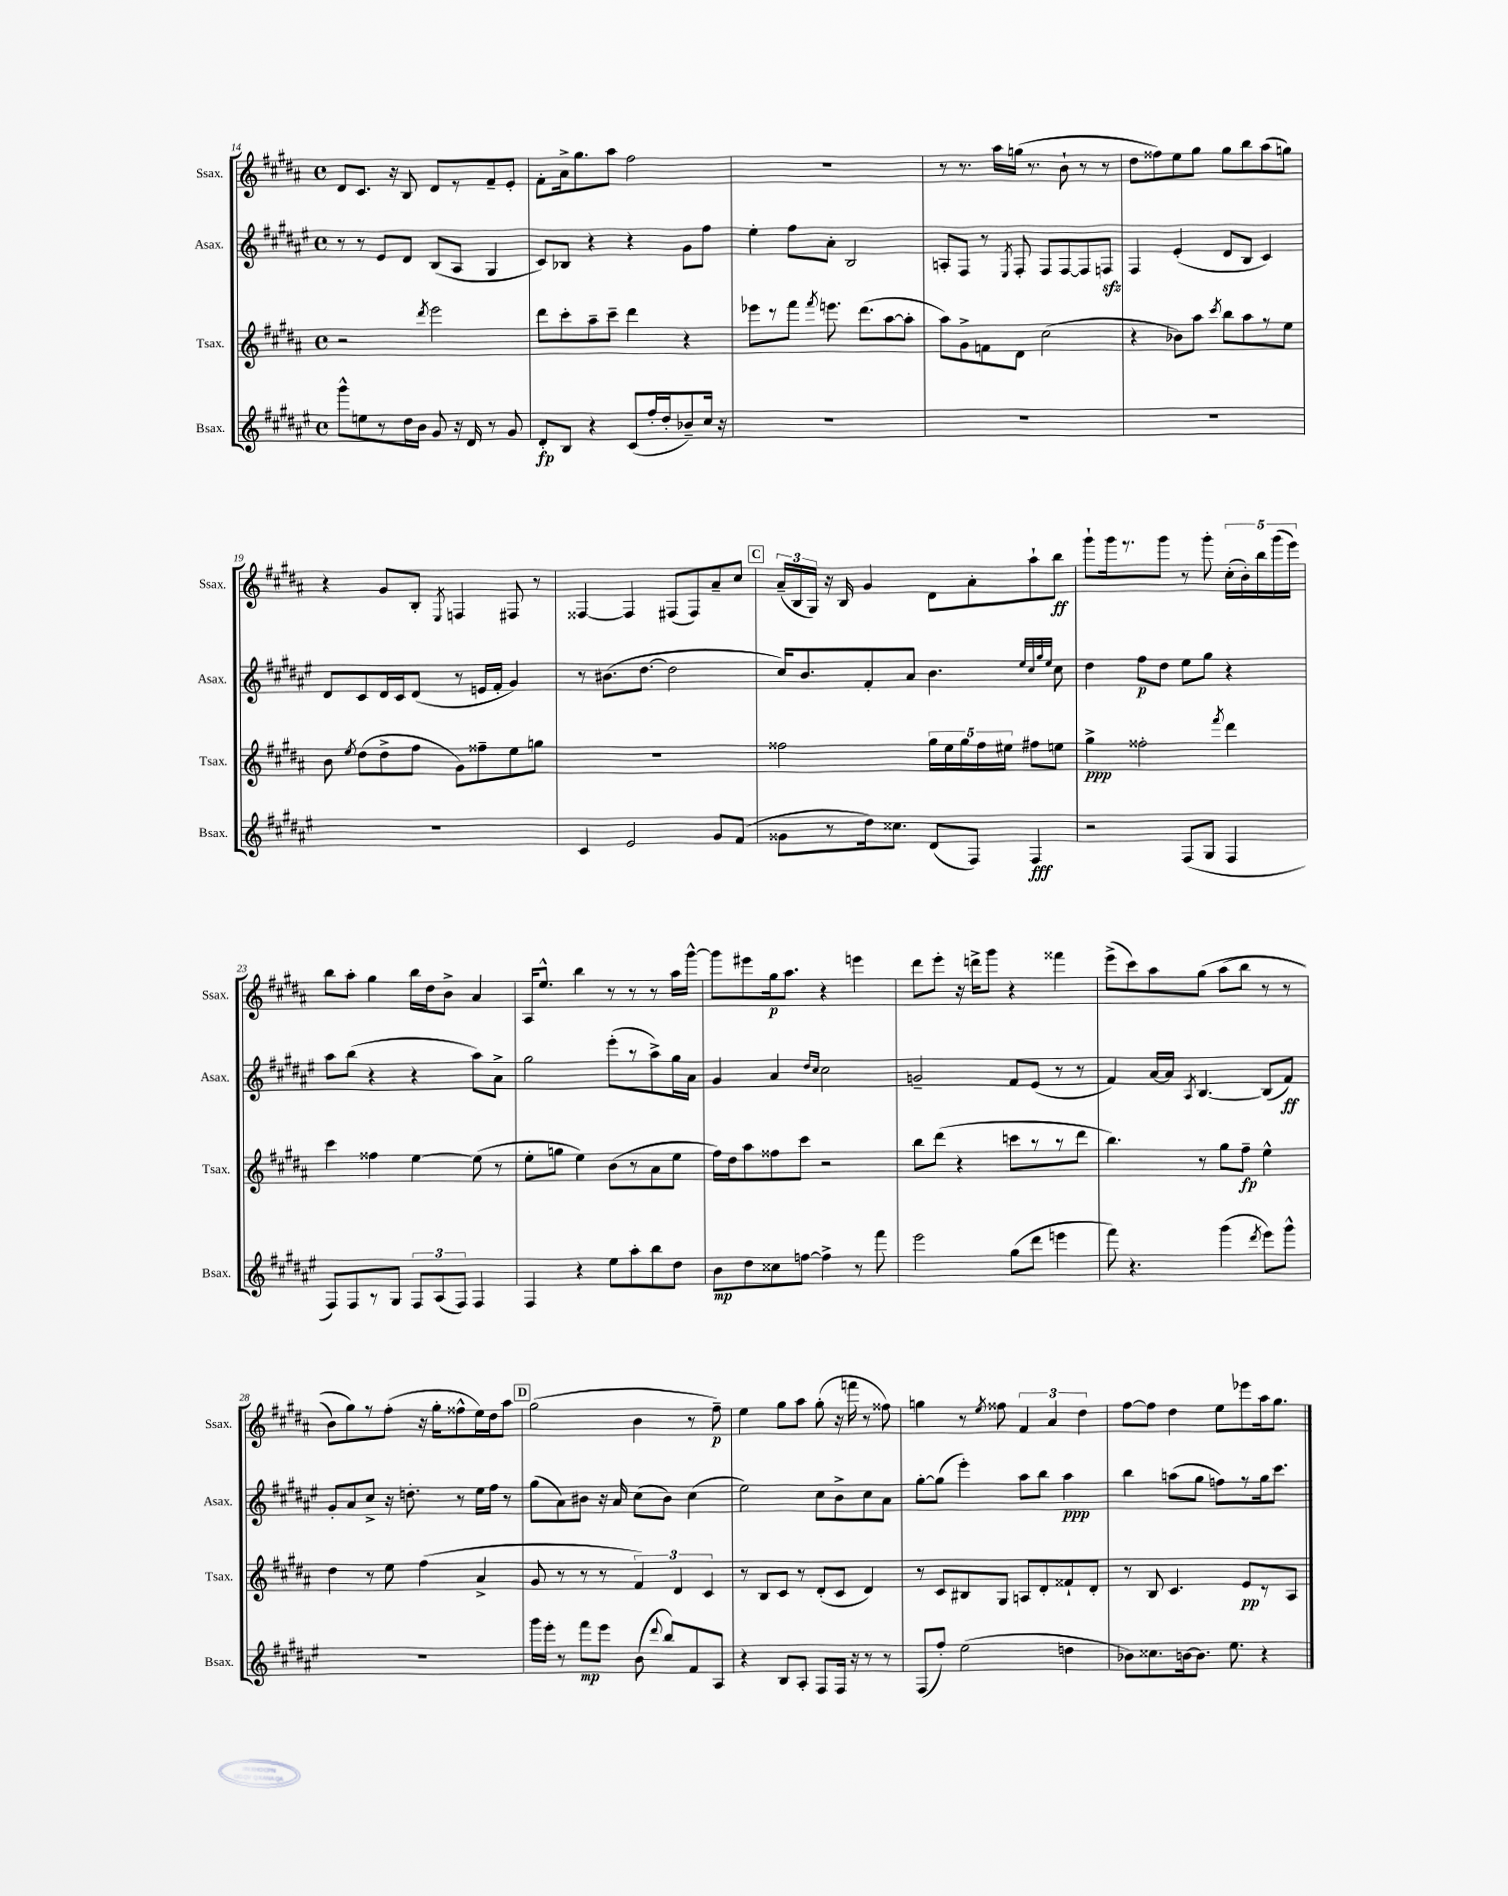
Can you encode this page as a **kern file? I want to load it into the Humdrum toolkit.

**kern	**kern	**kern	**kern
*staff4	*staff3	*staff2	*staff1
*clefG2	*clefG2	*clefG2	*clefG2
*k[f#c#g#d#a#e#]	*k[f#c#g#d#a#]	*k[f#c#g#d#a#e#]	*k[f#c#g#d#a#]
*M4/4	*M4/4	*M4/4	*M4/4
*met(c)	*met(c)	*met(c)	*met(c)
8ggg#^^	2r	8r	8d#
8ee	.	8r	8.c#
8r	.	8e#	.
.	.	.	16r
16dd#	.	8d#	8B
16b	.	.	.
.	8qddd#	.	.
8g#	2eee	(8B	8d#
16r	.	8A#	8r
16d#	.	.	.
8r	.	4G#	8f#~
8g#	.	.	8e'
=	=	=	=
8d#'	8ddd#	8c#)	8f#'
8B	8ccc#'	8B-	16a#^
.	.	.	8.gg#
4r	8aa#~	4r	.
.	8ccc#~	.	8aa#
(8c#	4ddd#	4r	2ff#
16ff#'	.	.	.
16dd#'	.	.	.
8b-~)	4r	8g#	.
16cc#	.	8ff#	.
16r	.	.	.
=	=	=	=
1r	8eee-	4ee#'	1r
.	8r	.	.
.	8fff#	8ff#	.
.	8qfff#	.	.
.	8.eee	8a#'	.
.	.	2B	.
.	(8.ddd#	.	.
.	[8aa#	.	.
.	8aa#']	.	.
=	=	=	=
1r	8aa#)	8A'	8r
.	8g#^	8F#	8.r
.	8f	8r	.
.	.	.	16aa#
.	.	8qE#	.
.	8d#	8F#'	(16gg
.	.	.	8.r
.	(2cc#	8F#	.
.	.	[8F#	8b`
.	.	8F#]	8r
.	.	8F	8r
=	=	=	=
1r	4r	4F#	8dd#
.	.	.	8ff##)
.	8b-)	(4e#'	8ee
.	8aa#	.	8gg#
.	8qccc#	.	.
.	8bb	8d#	8gg#
.	8aa#	8B	8bb
.	8r	4c#)	(8aa#
.	8ee	.	8gg)
=	=	=	=
1r	8b	8d#	4r
.	8qee	.	.
.	(8dd#	8c#	.
.	8dd#^	16d#	8g#
.	.	16c#	.
.	8ff#	(8d#	8B'
.	.	.	8qE
.	8g#)	8r	4F
.	8ff##~	16e	.
.	.	16f#'	.
.	8ee	4g#)	8F#
.	8gg	.	8r
=	=	=	=
4c#	1r	8r	[4F##
.	.	(8.b#	.
2e#	.	.	4F##]
.	.	[8.dd#	.
.	.	2dd#]	(8F#
.	.	.	8F#)
8g#	.	.	8a#~
(8f#	.	.	8cc#
=	=	=	=
8g##	2ff##	16cc#)	(24a#~
.	.	.	24B
.	.	8.b	.
.	.	.	24G#)
8r	.	.	16r
.	.	.	16B
16dd#)	.	8f#'	4g#
8.cc##	.	.	.
.	.	8a#	.
(8d#	20gg#	4.b	8d#
.	20ee	.	.
.	20gg#	.	.
8F#)	.	.	8a#'
.	20ff##	.	.
.	20ee#	.	.
4F#	8ff#	.	8aa#`
.	.	32qqee#	.
.	.	32qqcc#	.
.	.	32qqgg#	.
.	.	32qqee#	.
.	8ee	8cc#	8bb
=	=	=	=
2r	4gg#^	4dd#	8ggg#`
.	.	.	16ggg#
.	.	.	8.r
.	2ff##'	8ff#	.
.	.	8dd#	8ggg#
(8F#	.	8ee#	8r
8G#	.	8gg#	8ggg#'
.	8qfff#	.	.
4F#	4ddd#	4r	(20cc#'
.	.	.	20b')
.	.	.	20bb
.	.	.	(20ggg#
.	.	.	20eee)
=	=	=	=
8F#)	4ccc#	8aa#	8bb
8F#	.	(8bb	8aa#'
8r	4ff##	4r	4gg#
8G#	.	.	.
12F#	[4ee	4r	16bb
.	.	.	16dd#
(12A#	.	.	.
.	.	.	8b^
12F#)	.	.	.
4F#	(8ee]	8aa#)	4a#
.	8r	8a#^	.
=	=	=	=
4F#	8ee'	2gg#	16A#
.	.	.	8.ee^^
.	8gg	.	.
4r	4ee)	.	4bb
8ee#	(8b	(8eee#'	8r
8aa#'	8r	8r	8r
8bb	8a#	8aa#^)	8r
8dd#	8ee	16gg#	16aa#
.	.	16a#	[16ggg#^^
=	=	=	=
8b	16ff#)	4g#	8ggg#]
.	16dd#	.	.
8dd#	8aa#	.	8eee#
8cc##	8ff##	4a#	16gg#
.	.	.	8.aa#
[8ff	8ccc#	.	.
.	.	16qqdd#	.
.	.	16qqcc#	.
4ff^]	2r	2cc#	4r
8r	.	.	4eee
8fff#	.	.	.
=	=	=	=
2eee#	8bb	2g~	8ddd#
.	(8ddd#	.	8eee'
.	4r	.	16r
.	.	.	16ddd^
.	.	.	8ggg#
(8gg#	8ccc	8f#	4r
8ddd#	8r	(8e#	.
4eee	8r	8r	4fff##
.	8ddd#	8r	.
=	=	=	=
8fff#)	4.bb)	4f#)	(8eee^
4.r	.	.	8ccc#)
.	.	[16a#	8aa#
.	.	16a#]	.
.	.	8qA#	.
.	8r	[4.B	&(8gg#
(4ggg#	8gg#	.	(8aa#
.	8ff#~	.	8bb
8qddd#	.	.	.
8eee#)	4ee^^	(8B]	8r
8ggg#^^	.	8f#)	8r
=	=	=	=
1r	4dd#	8g#'	8b)
.	.	8a#	8gg#&)
.	8r	8cc#^	8r
.	8ee	16r	(8ff#'
.	.	8.dd'	.
.	(4ff#	.	16r
.	.	.	16gg#'
.	.	8r	8ff##^^
.	4a#^	16ee#	16ee)
.	.	16ff#	16dd#
.	.	8r	8aa#
=	=	=	=
16ggg#	8g#	(8gg#	(2gg#
16eee#'	.	.	.
8r	8r	8a#)	.
8fff#	8r	8b#	.
8eee#	8r	16r	.
.	.	16a#	.
(8b	6f#)	(8cc#	4b
8qqddd#	.	.	.
8bb)	.	8b#)	.
.	6d#	.	.
8f#	.	(4cc#	8r
.	6c#	.	.
8A#	.	.	8ff#~)
=	=	=	=
4r	8r	2ee#)	4ee
.	8B	.	.
8B	8c#	.	8gg#
8A#'	8r	.	8aa#
8F#	(8d#'	8cc#	(8gg#'
16F#	8c#	8b^	16r
16r	.	.	16fff
8r	4d#)	8cc#	8r
8r	.	8a#	8ff##)
=	=	=	=
(8F#	8r	[8gg#'	4gg
8ff#')	8c#	(8gg#]	.
(2ee#	8B#	4eee#')	8r
.	.	.	8qee
.	8G#	.	8ff##
.	8A	8aa#	6f#
.	8d#'	8bb	.
.	.	.	6a#
4dd	8f##`	4aa#	.
.	.	.	6dd#
.	8d#'	.	.
=	=	=	=
8b-)	8r	4bb	[8ff#
8.cc##	8B	.	8ff#]
.	4.c#	(8aa	4dd#
[16b	.	.	.
8.b]	.	8gg#	.
.	.	8ff)	8ee
8.ee#	.	.	.
.	8e	8r	8eee-
4r	8r	16gg#	16aa#
.	.	8.ccc#	8.gg#
.	8A#	.	.
==	==	==	==
*-	*-	*-	*-
